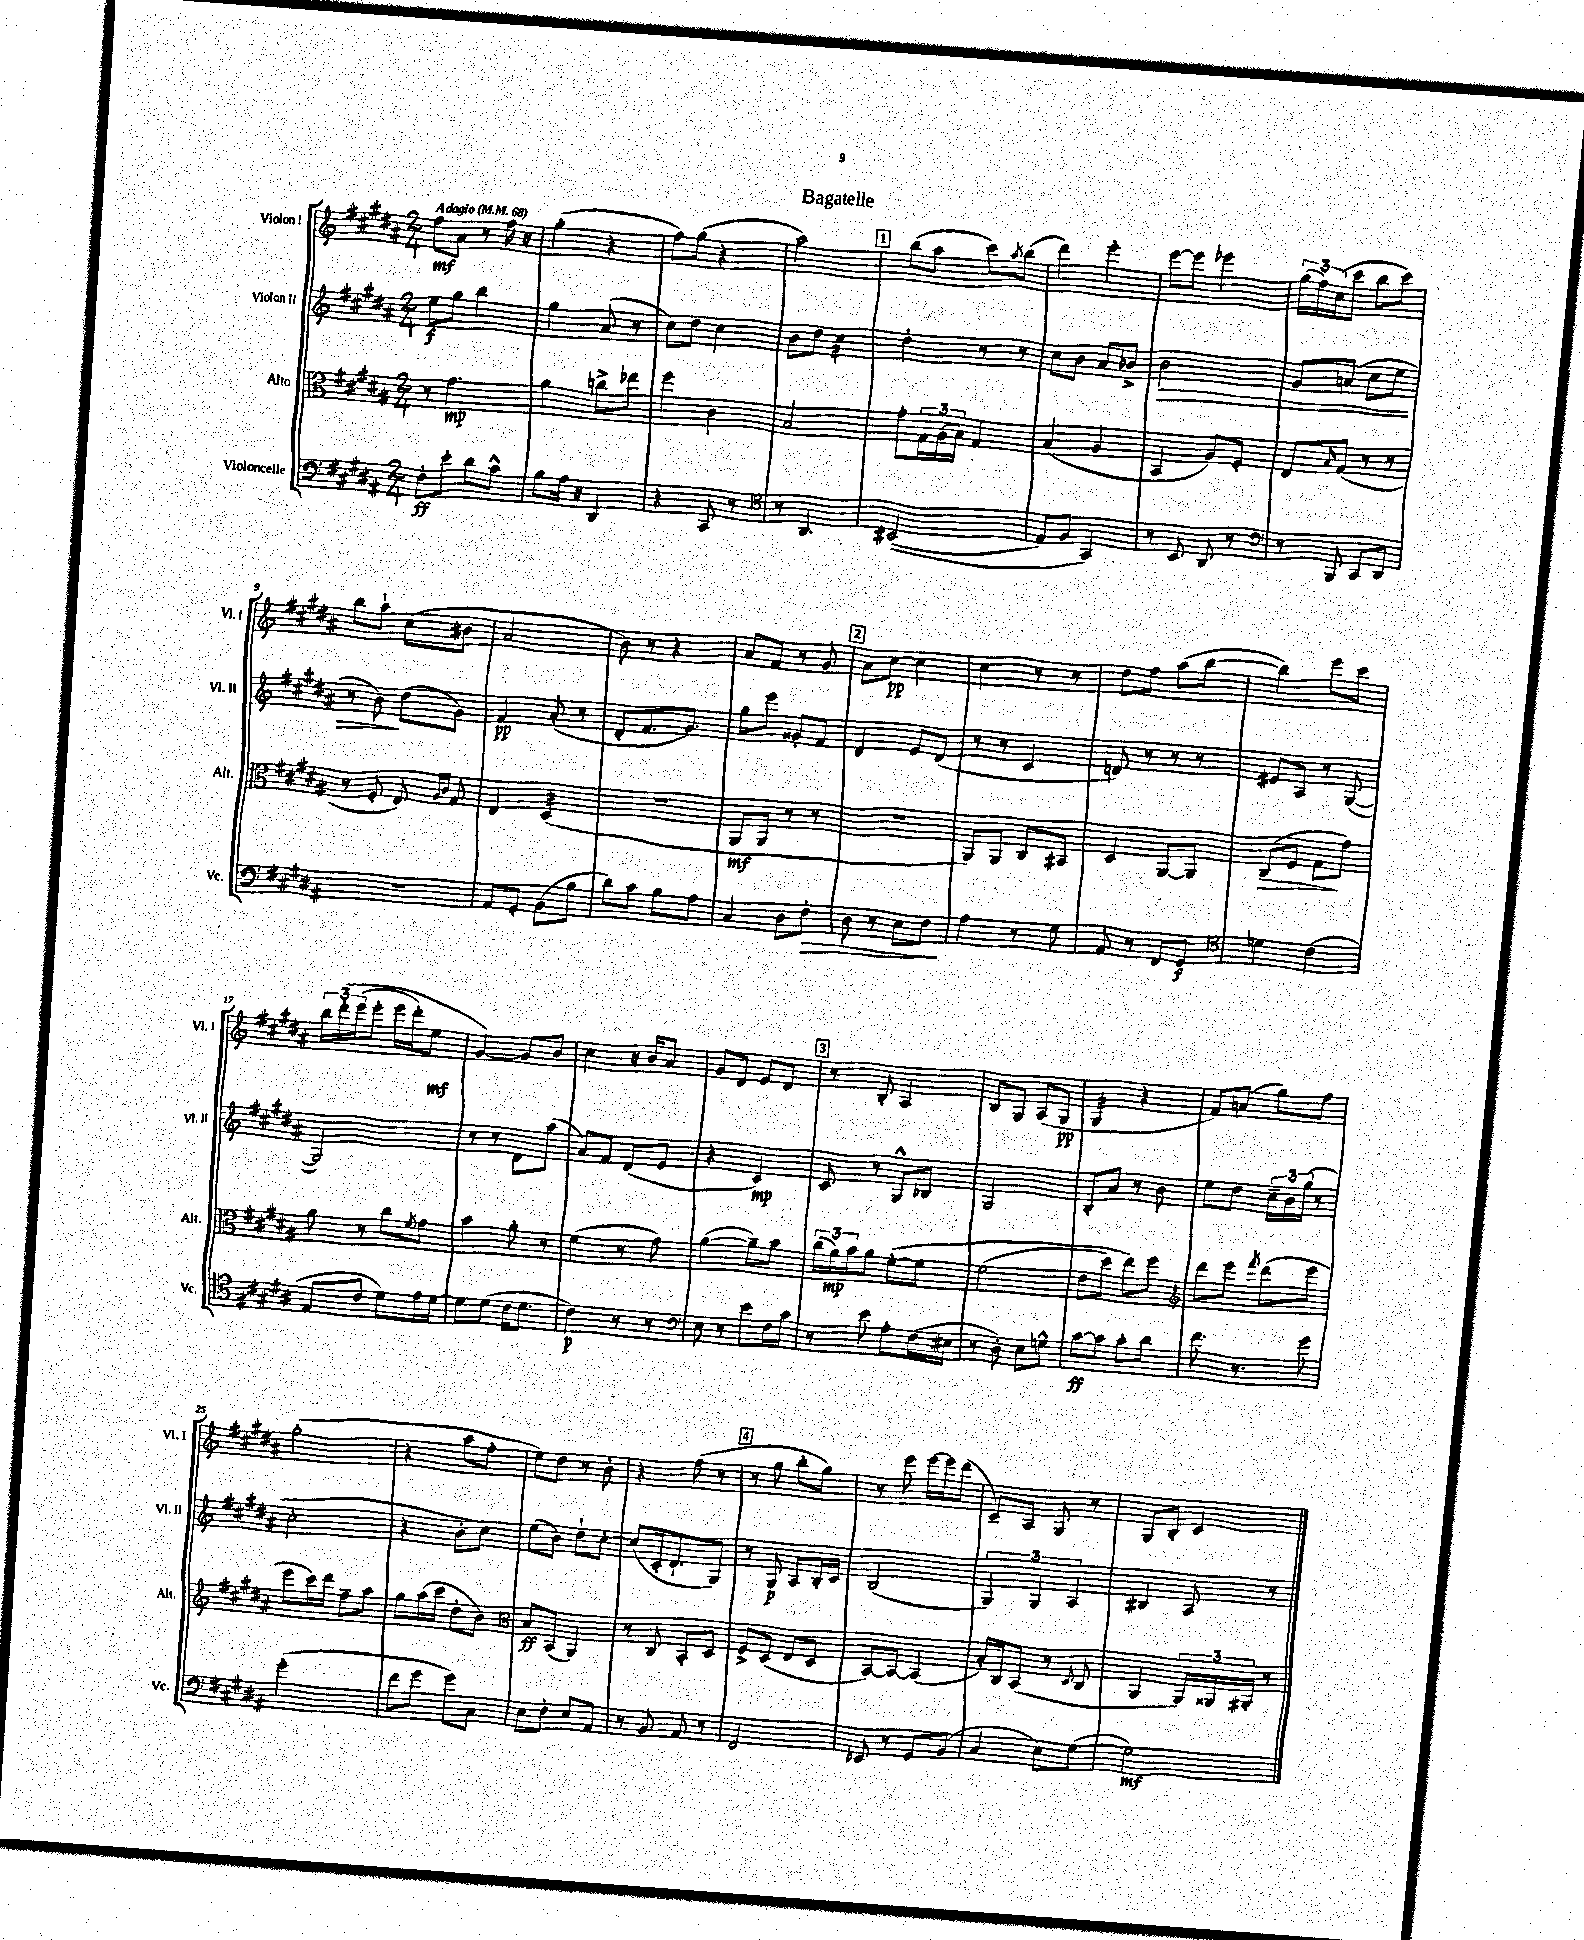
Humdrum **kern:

**kern	**kern	**kern	**kern
*staff4	*staff3	*staff2	*staff1
*clefF4	*clefC3	*clefG2	*clefG2
*k[f#c#g#d#a#]	*k[f#c#g#d#a#]	*k[f#c#g#d#a#]	*k[f#c#g#d#a#]
*M2/4	*M2/4	*M2/4	*M2/4
*MM68	*MM68	*MM68	*MM68
8F#'\L	8r	8ee\L	8ff#\L
8e'\J	4.g#\	8gg#\J	8a#\J
8d#\L	.	4bb\	8r
8c#^^\J	.	.	16ff#\
.	.	.	16r
=	=	=	=
8B\L	4a#\	4gg#\	(4gg#'\
16A#\Jk	.	.	.
16r	.	.	.
4DD#/	8cc^\L	(8a#/	4r
.	8ee-\J	8r	.
=	=	=	=
4r	4ff#\	8cc#\L)	8ff#\L)
.	.	8dd#\J	(8gg#\J
8CC#/	4c#\	4cc#\	4r
8r	.	.	.
=	=	=	=
*clefC4	*	*	*
8r	2B/	8b\L	2aa#\)
4.AA#/	.	8dd#\J	.
.	.	4cc#\	.
=	=	=	=
&((2BB#/	8g#'\L	4dd#'\	(8bb\L
.	24G#\L	.	8aa#\J
.	(24A#\	.	.
.	24B\JJ)	.	.
.	4G#/	8r	8ccc#\L)
.	.	.	8qaa#/
.	.	8r	(8bb\J
=	=	=	=
8E/L)	(4B/	8cc#\L	4ddd#\)
8F#/J	.	8b\J	.
4GG#/&)	4A#/	8a#/L	4eee'\
.	.	8b-^/J	.
=	=	=	=
8r	4BB/	2b\	[8eee\L
8BB/	.	.	8eee\]J
8AA#/	8A#/L)	.	4eee-\
8r	8F#'/J	.	.
=	=	=	=
*clefF4	*	*	*
8r	8E/L	8g#/L	(24gg#\LL
.	.	.	24ff#\)
.	.	.	(24cc#\J
.	16qqB/	.	.
8BBB/	(8G#/J	(8a/J	8ccc#\J
8CC#/L	8r	8cc#\L	8bb\L
8DD#/J	8r	8ee\J	8ccc#\J)
=	=	=	=
2r	8r	8r	8bb\L
.	8F#'/	8b\)	8aa#`\J
.	8E/)	(8dd#\L	(8cc#\L
.	16qqA#/LL	.	.
.	16qqc#/JJ	.	.
.	8G#/	8g#\J)	8b#\J
=	=	=	=
8AA#/L	4E/	4f#/	2a#/
8GG#'/J	.	.	.
(8BB\L	(4D#/	(8a#'/	.
8B\J	.	8r	.
=	=	=	=
8d#\L)	2r	8d#'/L	8b\)
8c#\J	.	8.f#/	8r
8B\L	.	.	4r
.	.	8.g#/J)	.
8A#\J	.	.	.
=	=	=	=
4C#/	8AA#/L	8gg#\L	8a#/L
.	8AA#/J	8eee\J	8f#/J
8D#\L	8r	8g##'/L	8r
8F#'\J	8r	8f#/J	8g#/
=	=	=	=
8D#\	2r	4d#/	8a#\L
8r	.	.	[8cc#\J
8E\L	.	8e/L	4cc#\]
8F#\J	.	(8d#/J	.
=	=	=	=
4A#\	8AA#/L)	8r	4cc#\
.	8AA#/J	8r	.
8r	8C#/L	4c#/	8r
8G#\	8BB#/J	.	8r
=	=	=	=
8AA#/	4D#/	8d/)	8dd#\L
8r	.	8r	8ff#\J
8FF#/L	[8AA#/L	8r	(8aa#\L
8GG#/J	8AA#/]J	8r	[8bb\J
=	=	=	=
*clefC4	*	*	*
4d\	(8C#/L	8e#/L	4bb\])
.	8F#/J	8A#/J	.
(4c#\	8G#\L	8r	8eee\L
.	8g#\J)	([8G#/	8ccc#\J
=	=	=	=
8E/L	8a#\	2G#/])	24bb\LL
.	.	.	&(24ddd#'\
.	.	.	(24eee\J
8c#/J	8r	.	8eee'\J
8d#\L)	8cc#\L	.	16eee\LL
.	.	.	16ddd#'\J)
.	8qf#/	.	.
16e\L	8g#\J	.	8ee\J
[16d#\JJ	.	.	.
=	=	=	=
8d#\]L	4b\	8r	[4g#/&)
(8d#\J	.	8r	.
16c#\LK	8a#'\	8d#\L	8g#/]L
8.d#\J	.	.	.
.	8r	(8aa#\J	8b/J
=	=	=	=
4c#\)	(4f#\	8a#/L)	4cc#\
.	.	8f#/J	.
8r	8r	(8d#/L	16r
.	.	.	16b/LK
8r	8g#\)	8e/J	8a#/J
=	=	=	=
*clefF4	*	*	*
8E\	([4a#\	4r	8g#/L
8r	.	.	8d#/J
8e\L	8a#~\]L)	4c#/)	8e/L
16F#\L	8b\J	.	8d#/J
16c#\JJ	.	.	.
=	=	=	=
8r	(24cc#\LL	8c#/	8r
.	24a#\)	.	.
.	24b\J	.	.
8e\	8a#\J	8r	8B'/
8A#'\L	&([8f#'\L	8G#^^/L	4A#/
(16F#\L	8f#\]J	8B-/J	.
16E#\JJ	.	.	.
=	=	=	=
8r	(2f#\	2G#/	8B/L
8D#'\)	.	.	8G#/J
8E\L	.	.	(8A#/L
8G^^\J	.	.	8G#/J
=	=	=	=
[8c#\L	8e\L	8B'/L	4G#/
8c#\]J	8dd#\J)	8a#/J	.
8c#'\L	8ee\L&)	8r	4r
8d#\J	8ff#\J	8b\	.
=	=	=	=
*	*clefG2	*	*
8.f#\	8ddd#\L	8ee\L	8f#/L)
.	8eee\J	8dd#\J	(8a/J
8.r	.	.	.
.	8qfff#/	.	.
.	(8ddd#\L	24cc#~\LL	8gg#\L)
.	.	24b\	.
.	.	(24gg#\JJ	.
8g#\	8eee\J	8r	8ff#\J
=	=	=	=
(2g#'\	8eee\L	2cc#'\	(2gg#'\
.	16ccc#\L)	.	.
.	16ddd#\JJ	.	.
.	8ff#~\L	.	.
.	8aa#\J	.	.
=	=	=	=
8f#\L	8gg#\L	4r	4r
8g#\J	(16aa#\L	.	.
.	16ccc#\JJ	.	.
8g#\L)	8dd#'\L	8b'\L	8aa#\L
8C#\J	8b\J)	8cc#\J)	8ff#'\J
=	=	=	=
*	*clefC3	*	*
8E\L	8B/L	(8ee\L	8ee\L)
8F#'\J	(8BB/J	8b\J)	8dd#\J
8E/L	4AA#/)	8dd#`\L	8r
8AA#/J	.	[8cc#'\J	8b'\
=	=	=	=
8r	8r	(8cc#/]L	4r
8BB/	8C#/	16c#'/k	.
.	.	8.d#`/	.
8AA#/	8BB'/L	.	(8ff#\
8r	8D#/J	8G#/J)	8r
=	=	=	=
2FF#/	8F#^/L	8r	8r
.	(8D#/J	8G#/	8gg#\
.	8E/L	8A#/L	8bb'\L
.	8D#/J	16B'/L	8gg#\J)
.	.	16c#/JJ	.
=	=	=	=
8EE-/	[8BB/L)	(2B/	8r
8r	8BB/_J	.	8eee\
8GG#/L	(4BB/]	.	[16eee\LL
.	.	.	16eee\]J
(8BB/J	.	.	(8ddd#\J
=	=	=	=
4C#/	16B'/LL)	6G#/)	8c#~/L)
.	16C#/J	.	.
.	(8BB/J	.	8A#/J
.	.	6G#/	.
8E\L)	8r	.	8G#/
.	.	6A#/	.
.	8qqD#/	.	.
([8G#\J	8C#/	.	8r
=	=	=	=
2G#\])	4AA#/	4B#/	8G#/L
.	.	.	8B'/J
.	24AA#/LL)	8A#/	4c#/
.	24AA##/	.	.
.	24AA#'/JJ	.	.
.	8r	8r	.
==	==	==	==
*-	*-	*-	*-
